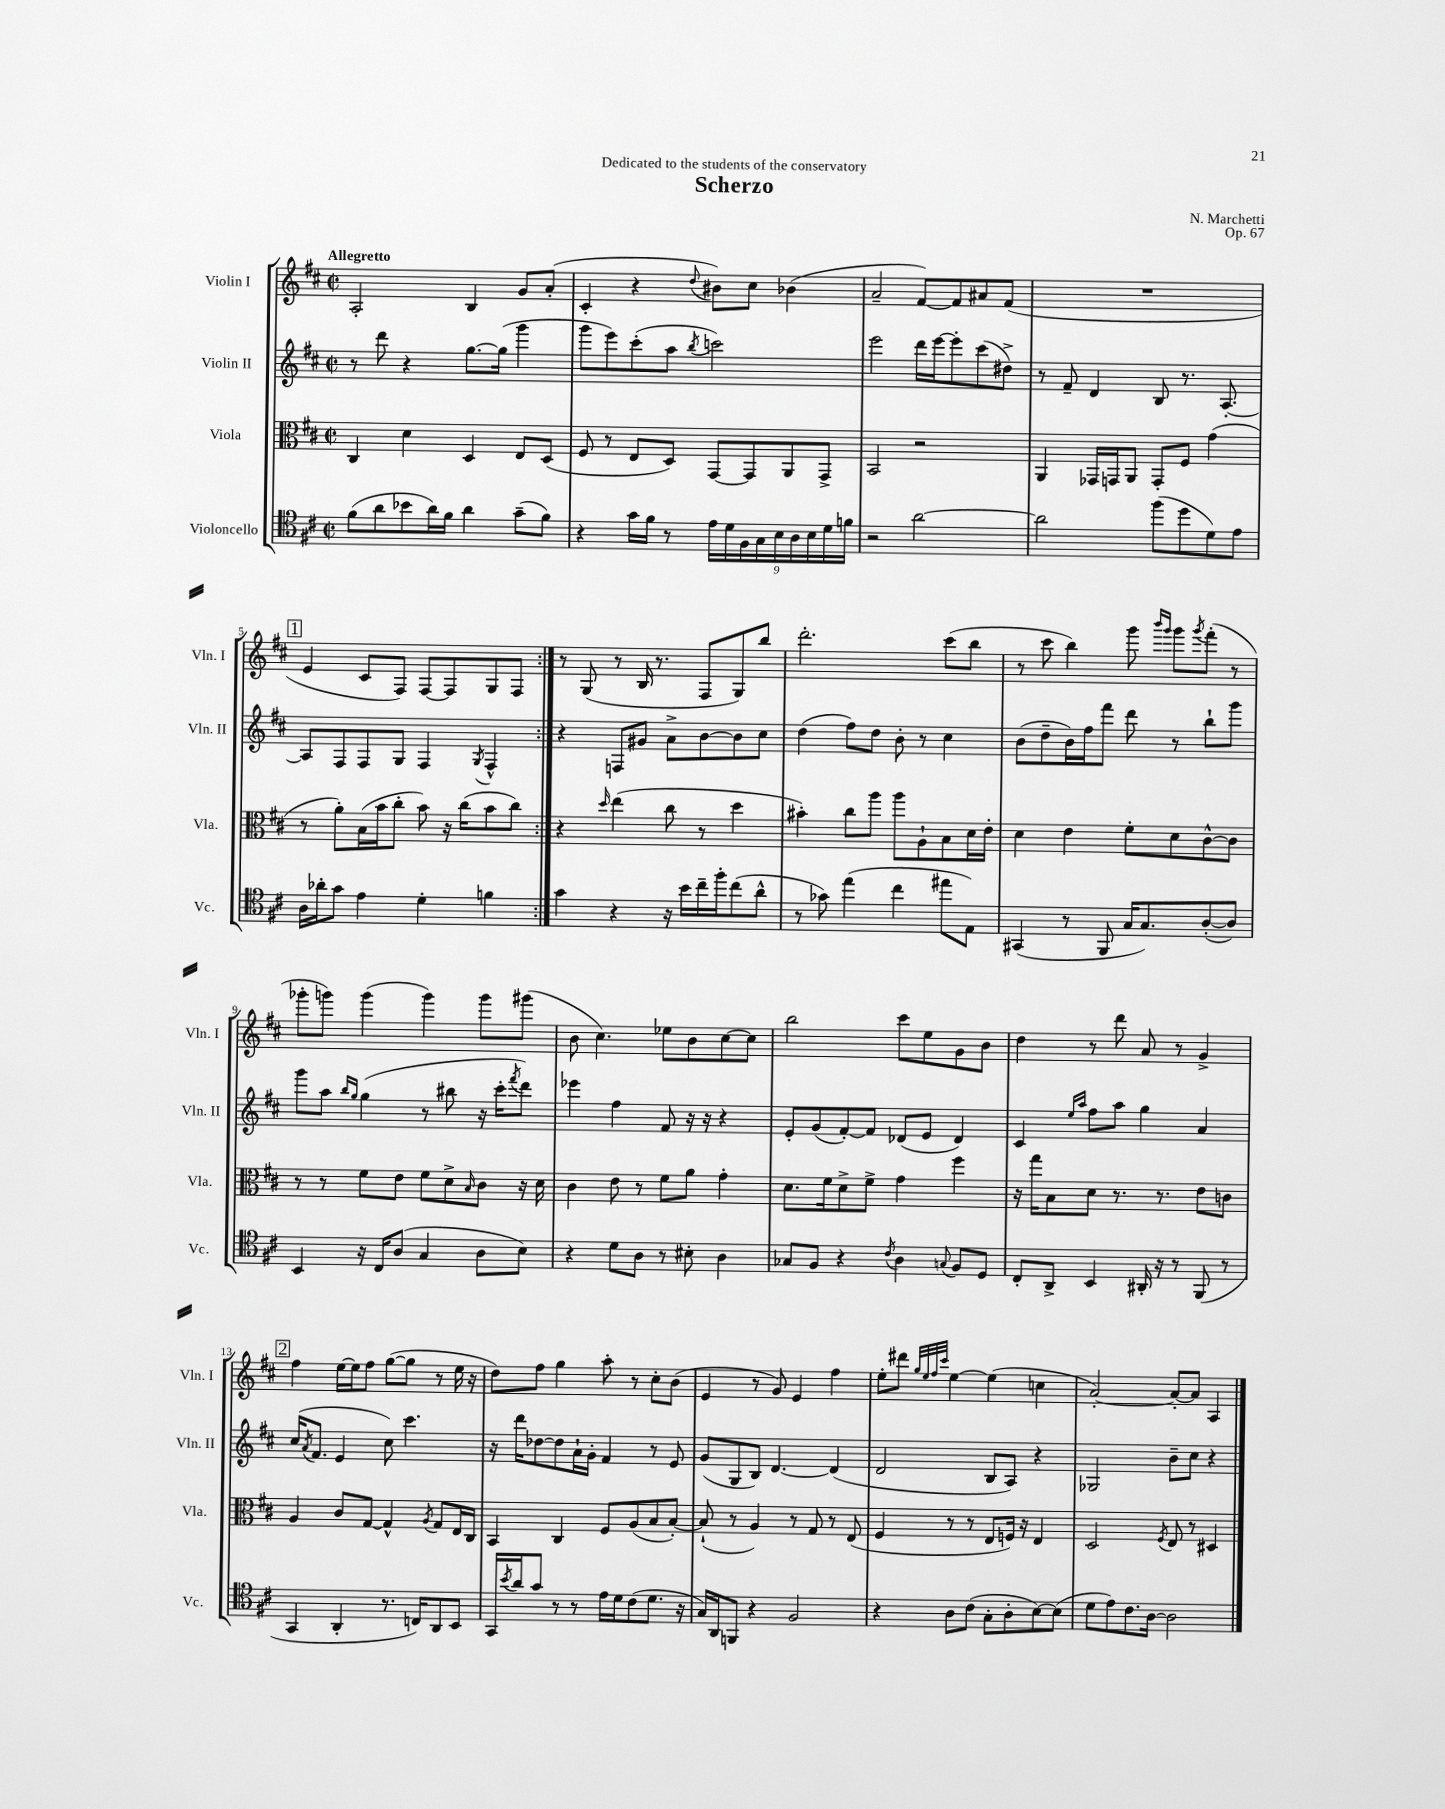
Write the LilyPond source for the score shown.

\header { title = "Scherzo" composer = "N. Marchetti" dedication = "Dedicated to the students of the conservatory" opus = "Op. 67" }
<<
\new StaffGroup <<
\new Staff = "s0" \with { instrumentName = "Violin I" shortInstrumentName = "Vln. I" } {
    \clef treble \key d \major \defaultTimeSignature \time 2/2 \tempo "Allegretto"
    \repeat volta 2 { a2-. b4 g'8 a'8-.( |
    cis'4-. r4 \appoggiatura { d''8 } bis'8) cis''8 bes'4( |
    a'2-- fis'8~) fis'8 ais'8 fis'8( |
    R1 |
    \mark \markup { \box "1" } e'4 cis'8 fis8) fis8~ fis8 g8 fis8 | }
    r8 g8( r8 b16 r8. fis8 g8) b''8 |
    d'''2.-. cis'''8( b''8 |
    r8 cis'''8 b''4) g'''8 \grace { b'''16 g'''16 } g'''8 \acciaccatura { g'''8 } fis'''8-.( r8 |
    ges'''8-. g'''8) g'''4( g'''4) g'''8 gis'''8( |
    b'8 cis''4.) ees''8 b'8 cis''8~ cis''8 |
    b''2 cis'''8 e''8 g'8 b'8 |
    d''4 r8 d'''8 a'8 r8 g'4-> |
    \mark \markup { \box "2" } fis''4 e''16~ e''16 fis''8 g''8~( g''8 r8 e''16 r16 |
    d''8) fis''8 g''4 a''8-. r8 cis''8-. b'8( |
    e'4 r8 g'8) e'4 fis''4 |
    e''8-. dis'''8 \grace { g''32 e''32 fis''32 cis'''32 } e''4~ e''4( c''4 |
    a'2~-.) a'8~-. a'8 a4 \bar "|." |
}
\new Staff = "s1" \with { instrumentName = "Violin II" shortInstrumentName = "Vln. II" } {
    \clef treble \key d \major \defaultTimeSignature \time 2/2
    \repeat volta 2 { r8 d'''8 r4 g''8.~ g''16( g'''4 |
    g'''8 e'''8) cis'''8-.( a''8 \acciaccatura { b''8 } c'''2) |
    e'''2 d'''16 e'''16~ e'''8-. cis'''8( dis''8->) |
    r8 fis'8-- d'4 b8 r8. a8.~-. |
    \mark \markup { \box "1" } a8 fis8 fis8 g8 fis4 \acciaccatura { g8 } fis4-^ | }
    r4 f8 gis'8 a'8-> b'8~ b'8 cis''8 |
    d''4( fis''8) d''8 b'8-. r8 cis''4 |
    b'8( d''8-- b'16) fis''16 fis'''8 d'''8 r8 b''8-! g'''8 |
    g'''8 a''8 \grace { b''16 g''16 } g''4( r8 bis''8 r16 cis'''16-. \acciaccatura { fis'''8 } d'''8) |
    ees'''4 fis''4 fis'8 r16 r16 r4 |
    e'8-. g'8( fis'8~-.) fis'8 des'8( e'8 des'4) |
    cis'4 \grace { e''16 a''16 } fis''8 a''8 g''4 a'4 |
    \mark \markup { \box "2" } cis''16( \acciaccatura { a'8 } fis'8. e'4 cis''8) cis'''4. |
    r16 d'''16 des''8~ des''8 a'16-! g'16-. fis'4 r8 e'8 |
    g'8( g8 b8) d'4.~ d'4( |
    d'2 b8 a8) r4 |
    ges2 b'8-- cis''8 r4 \bar "|." |
}
\new Staff = "s2" \with { instrumentName = "Viola" shortInstrumentName = "Vla." } {
    \clef alto \key d \major \defaultTimeSignature \time 2/2
    \repeat volta 2 { cis4 d'4 d4 e8 d8( |
    fis8 r8 e8 d8) g,8~ g,8 a,8 g,8-> |
    b,2 r2 |
    a,4 ges,16 g,16 a,8 g,8-. fis8 g'4( |
    \mark \markup { \box "1" } r8 a'8-.) b16( b'16 cis''8-. b'8) r16 cis''16( b'8 cis''8) | }
    r4 \grace { d''16 } e''4( cis''8 r8 d''4 |
    bis'4-.) cis''8 a''8 a''8 a8-! b8 d'16 e'16-. |
    d'4 e'4 fis'8-. d'8 cis'8~-^ cis'8 |
    r8 r8 fis'8 e'8 fis'8 d'8-> \grace { b16 } cis'8 r16 d'16 |
    cis'4 e'8 r8 fis'8 a'8 g'4-. |
    d'8. fis'16 d'8-> fis'8-> g'4 fis''4 |
    r16 g''16 b8 d'8 r8. r8. e'8 c'8 |
    \mark \markup { \box "2" } a4 cis'8 g8~ g4-^ \acciaccatura { a8 } g8 e16 cis16 |
    b,4 cis4 fis8 a8( b8 b8~-.) |
    b8-!( r8 a4) r8 g8 r8 e8( |
    fis4 r8 r8 e8 f16) r16 e4 |
    d2 \acciaccatura { fis8 } e8 r8 dis4 \bar "|." |
}
\new Staff = "s3" \with { instrumentName = "Violoncello" shortInstrumentName = "Vc." } {
    \clef tenor \key d \major \defaultTimeSignature \time 2/2
    \repeat volta 2 { fis'8( a'8 bes'8 a'16) fis'16 a'4 g'8--( fis'8) |
    r4 g'16 fis'16 r8 \tuplet 9/8 { e'16 d'16 fis16 g16 b16 a16 b16 d'16 f'16 } |
    r2 a'2~ |
    a'2 fis''8( d''8 d'8) e'8 |
    \mark \markup { \box "1" } a16 aes'16-. g'8 e'4 d'4-. f'4 | }
    g'4 r4 r16 b'16 cis''16-- fis''16-. cis''8( a'8-^ |
    r8 ges'8) e''4( cis''4 eis''8 e8) |
    gis,4( r8 fis,8 g16 g8.) a8~-.( a8) |
    b,4 r16 cis16 a8( g4 a8 b8) |
    r4 d'8 a8 r8 bis8-. a4 |
    ges8 fis8 r4 \acciaccatura { cis'8 } a4 \appoggiatura { g8 } fis8 d8 |
    cis8-. a,8-> b,4 ais,16-. r16 r8 fis,8( r8 |
    \mark \markup { \box "2" } g,4 a,4-. r8. c16) a,8 b,8 |
    g,16 \acciaccatura { b'8 } a'16 g'8 r8 r8 e'16 d'16 cis'8( d'8. r16 |
    g16) a,16 f,8 r4 fis2 |
    r4 a8 cis'8( g8-. a8-. b8~) b8( |
    d'8 e'8) cis'8. a16~ a2 \bar "|." |
}
>>
>>
